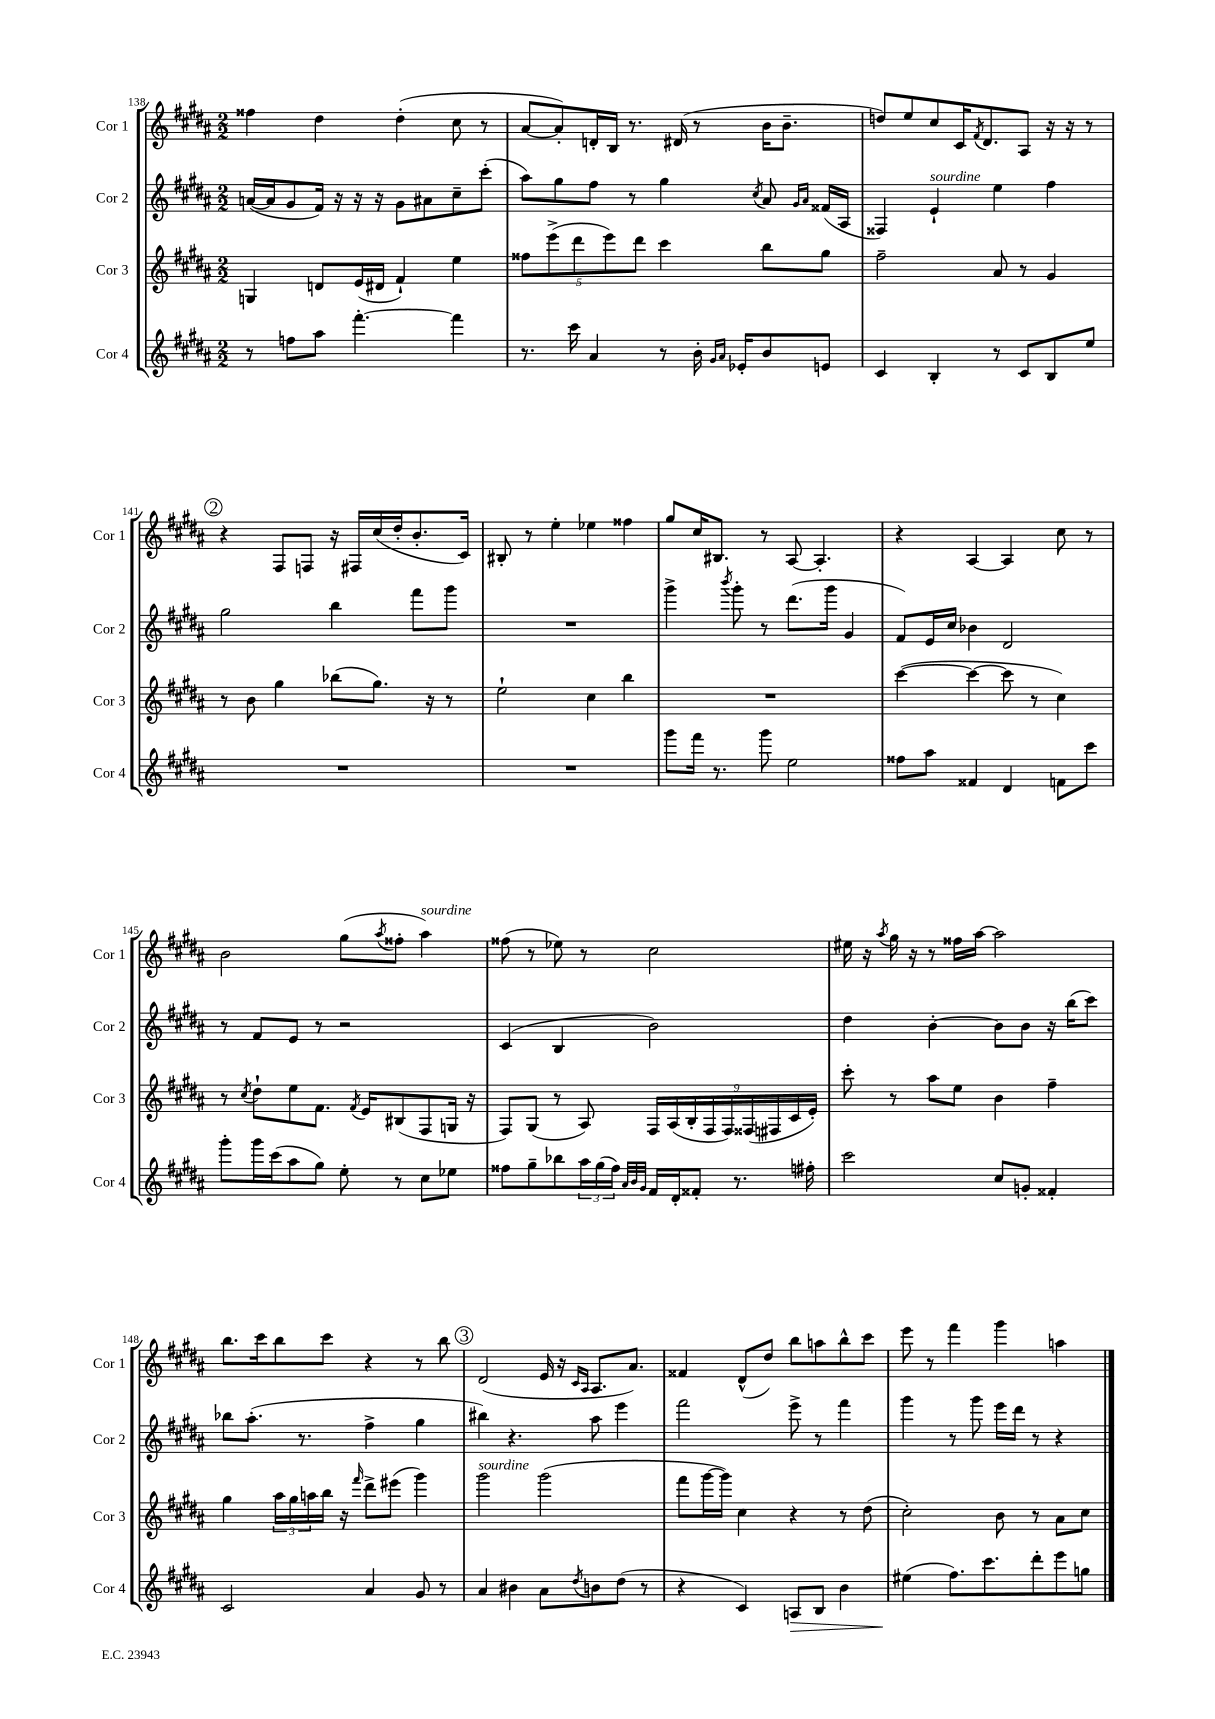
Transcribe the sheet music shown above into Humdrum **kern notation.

**kern	**kern	**kern	**kern
*staff4	*staff3	*staff2	*staff1
*clefG2	*clefG2	*clefG2	*clefG2
*k[f#c#g#d#a#]	*k[f#c#g#d#a#]	*k[f#c#g#d#a#]	*k[f#c#g#d#a#]
*M2/2	*M2/2	*M2/2	*M2/2
8r	4G	([16a	4ff##
.	.	16a]	.
8ff	.	8g#	.
8aa#	8d	16f#)	4dd#
.	.	16r	.
[4.fff#'	(16e	16r	.
.	16d#	16r	.
.	4f#`)	8g#	(4dd#'
.	.	8a#	.
4fff#]	4ee	8cc#~	8cc#
.	.	(8ccc#'	8r
=	=	=	=
8.r	10ff##	8aa#)	[8a#
.	(10eee^	.	.
.	.	8gg#	8a#'])
16ccc#	.	.	.
.	10ddd#	.	.
4a#	.	8ff#	16d'
.	10eee)	.	.
.	.	.	16B
.	.	8r	8.r
.	10ddd#	.	.
8r	4ccc#	4gg#	.
.	.	.	(16d#
16b'	.	.	8r
16qqg#	.	.	.
16qqa#	.	.	.
16e-'	.	.	.
.	.	8qcc#	.
8b	8bb	8a#	16b
.	.	.	8.b~
.	.	16qqg#	.
.	.	16qqa#	.
8e	8gg#	(16f##	.
.	.	16A#	.
=	=	=	=
4c#	2ff#~	4F##)	8dd)
.	.	.	8ee
4B'	.	4e`	8cc#
.	.	.	16c#
.	.	.	8qf#
.	.	.	8.d#
8r	8a#	4ee	.
8c#	8r	.	8A#
8B	4g#	4ff#	16r
.	.	.	16r
8ee	.	.	8r
=	=	=	=
1r	8r	2gg#	4r
.	8b	.	.
.	4gg#	.	8F#
.	.	.	8F
.	(8bb-	4bb	16r
.	.	.	16F#
.	8.gg#)	.	(16cc#
.	.	.	16dd#'
.	.	8fff#	8.b'
.	16r	.	.
.	8r	8ggg#	.
.	.	.	16c#)
=	=	=	=
1r	2ee`	1r	8B#'
.	.	.	8r
.	.	.	4ee'
.	4cc#	.	4ee-
.	4bb	.	4ff##
=	=	=	=
8ggg#	1r	4ggg#^	8gg#
16fff#	.	.	16cc#
8.r	.	.	8.B#
.	.	8qbbb	.
.	.	8ggg#'	.
8ggg#	.	8r	8r
2ee	.	(8.ddd#	[8A#
.	.	.	4.A#']
.	.	16ggg#	.
.	.	4g#	.
=	=	=	=
8ff##	([4ccc#	8f#)	4r
8aa#	.	16e	.
.	.	16cc#	.
4f##	4ccc#_	4b-	[4A#
4d#	8ccc#]	2d#	4A#]
.	8r	.	.
8f	4cc#)	.	8cc#
8ccc#	.	.	8r
=	=	=	=
8ggg#'	8r	8r	2b
.	8qcc#	.	.
16ggg#	8dd#`	8f#	.
(16ccc#	.	.	.
8aa#	8ee	8e	.
8gg#)	8.f#	8r	.
8ee'	.	2r	(8gg#
.	8qf#	.	.
.	16e	.	.
.	.	.	8qaa#
8r	(8B#	.	8ff##'
8cc#	8F#	.	4aa#)
8ee-	16G	.	.
.	16r	.	.
=	=	=	=
8ff##	8F#)	(4c#	(8ff##
8gg#~	(8G#	.	8r
8bb-	8r	4B	8ee-)
24aa#	8A#)	.	8r
(24gg#	.	.	.
24ff##)	.	.	.
32qqa#	.	.	.
32qqb	.	.	.
32qqg#	.	.	.
16f#	18F#	2b)	2cc#
.	(18A#	.	.
16d#'	.	.	.
.	18B'	.	.
8f##'	.	.	.
.	18F#	.	.
.	18F#)	.	.
8.r	.	.	.
.	(18F##	.	.
.	18F#	.	.
.	18c#	.	.
16ff#'	.	.	.
.	18e')	.	.
=	=	=	=
2ccc#	8ccc#'	4dd#	16ee#
.	.	.	16r
.	.	.	8qaa#
.	8r	.	16gg#
.	.	.	16r
.	8aa#	[4b'	8r
.	8ee	.	16ff##
.	.	.	[16aa#
8cc#	4b	8b]	2aa#]
8g'	.	8b	.
4f##'	4ff#~	16r	.
.	.	(16bb	.
.	.	8ccc#)	.
=	=	=	=
2c#	4gg#	8bb-	8.bb
.	.	(8.aa#'	.
.	.	.	16ccc#
.	24aa#	.	8bb
.	24gg#	.	.
.	.	8.r	.
.	24aa	.	.
.	16bb	.	8ccc#
.	16r	.	.
.	16qqfff#	.	.
4a#	8ddd#^	4ff#^	4r
.	(8eee#	.	.
8g#	4ggg#)	4gg#	8r
8r	.	.	8bb
=	=	=	=
4a#	2ggg#	4bb#)	(2d#
4b#	.	4.r	.
8a#	(2ggg#	.	16e
.	.	.	16r
.	.	.	16qqc#
8qdd#	.	.	16qqA#
8b	.	8aa#	8.A#
(8dd#	.	4eee	.
.	.	.	8.a#)
8r	.	.	.
=	=	=	=
4r	8fff#	2fff#	4f##
.	[16ggg#	.	.
.	16ggg#])	.	.
4c#)	4cc#	.	(8d#^^
.	.	.	8dd#)
8A	4r	8eee^	8bb
8B	.	8r	8aa
4b	8r	4fff#	8bb^^
.	(8dd#	.	8ccc#
=	=	=	=
(4ee#	2cc#')	4ggg#	8eee
.	.	.	8r
8.ff#)	.	8r	4fff#
.	.	8ggg#	.
8.ccc#	.	.	.
.	8b	16eee	4ggg#
.	.	16ddd#	.
8ddd#'	8r	8r	.
8eee	8a#	4r	4aa
8gg	8cc#	.	.
==	==	==	==
*-	*-	*-	*-
